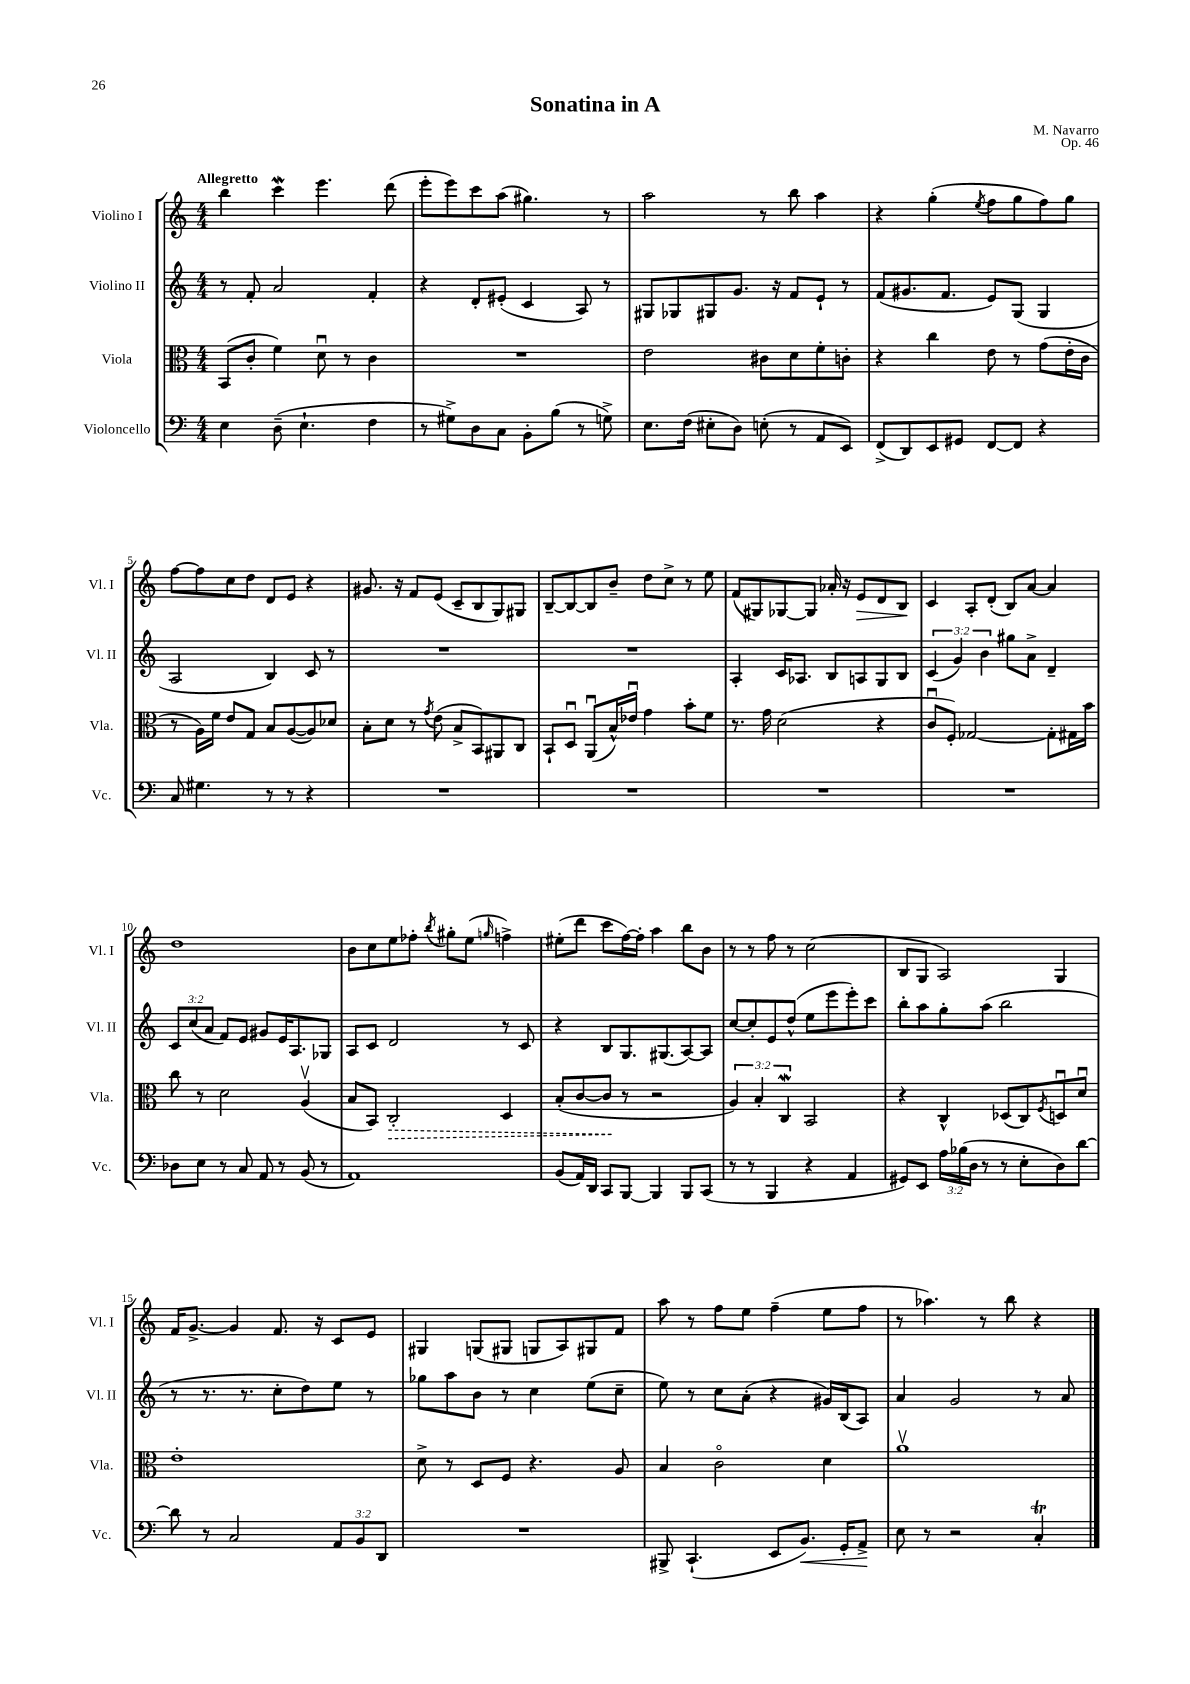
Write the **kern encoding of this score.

**kern	**kern	**kern	**kern
*staff4	*staff3	*staff2	*staff1
*clefF4	*clefC3	*clefG2	*clefG2
*k[]	*k[]	*k[]	*k[]
*M4/4	*M4/4	*M4/4	*M4/4
4E	(8BB	8r	4bb
.	8c'	8f'	.
(8D~	4f)	2a	4ccc
4.E`	.	.	.
.	8du	.	4.eee
.	8r	.	.
4F	4c	4f'	.
.	.	.	(8ddd
=	=	=	=
8r	1r	4r	8eee'
8G#^)	.	.	8eee)
8D	.	8d'	8ccc
8C	.	(8e#'	(8aa
8BB'	.	4c	4.gg#)
(8B	.	.	.
8r	.	8A)	.
8G^)	.	8r	8r
=	=	=	=
8.E	2e	8G#	2aa
.	.	8G-	.
(16F	.	.	.
8E#'	.	8G#	.
8D)	.	8.g	.
(8E'	8c#	.	8r
.	.	16r	.
8r	8d	8f	8bb
8AA	8f'	8e`	4aa
8EE)	8c'	8r	.
=	=	=	=
(8FF^	4r	(8f	4r
8DD)	.	8.g#	.
8EE	4cc	.	(4gg'
.	.	8.f	.
8GG#	.	.	.
.	.	.	8qee
[8FF	8e	8e)	8ff
8FF]	8r	(8G	8gg
4r	(8g	4G	8ff)
.	16e'	.	8gg
.	16c	.	.
=	=	=	=
8C	8r	2A	[8ff
4.G#	16A)	.	8ff]
.	16f	.	.
.	8e	.	8cc
.	8G	.	8dd
8r	8B	4B)	8d
8r	([8A	.	8e
4r	8A])	8c	4r
.	8d-	8r	.
=	=	=	=
1r	8B'	1r	8.g#
.	8d	.	.
.	.	.	16r
.	8r	.	8f
.	8qg	.	.
.	(8e	.	(8e
.	8B^	.	8c~
.	8BB)	.	8B
.	8AA#	.	8G)
.	8C	.	8G#
=	=	=	=
1r	8BB`	1r	[8B~
.	8Du	.	8B_
.	(8AAu	.	8B]
.	16B^^)	.	8b~
.	16e-u	.	.
.	4g	.	8dd
.	.	.	8cc^
.	8b'	.	8r
.	8f	.	8ee
=	=	=	=
1r	8.r	4A'	(8f
.	.	.	8G#)
.	16g	.	.
.	(2d	16c	[8G-
.	.	8.A-	.
.	.	.	8G-]
.	.	8B	16a-'
.	.	.	16r
.	.	8A	8e
.	4r	8G	8d
.	.	8B	8B
=	=	=	=
1r	8cu	(6c	4c
.	8F')	.	.
.	.	6g)	.
.	[2G-	.	8A'
.	.	6b	.
.	.	.	(8d'
.	.	8gg#	8B)
.	.	8a^	[8a
.	8G-']	4d~	4a]
.	16G#	.	.
.	16b	.	.
=	=	=	=
8D-	8cc	12c	1dd
.	.	(12cc	.
8E	8r	.	.
.	.	12a	.
8r	2d	8f)	.
8C	.	8e	.
8AA	.	8g#	.
8r	.	16e	.
.	.	8.A	.
(8BB	(4Av	.	.
8r	.	8G-	.
=	=	=	=
1AA)	8B	8A	8b
.	8BB)	8c	8cc
.	2C'	2d	8ee
.	.	.	8ff-'
.	.	.	8qbb
.	.	.	8gg#'
.	.	.	(8ee
.	.	.	16qqgg
.	4D	8r	4ff^)
.	.	8c	.
=	=	=	=
(8BB	(8B'	4r	(8ee#'
16AA)	[8c	.	8ddd
16DD	.	.	.
8CC	8c]	8B	8ccc
[8BBB	8r	8.G	[16ff)
.	.	.	16ff']
4BBB]	2r	.	4aa
.	.	(8.G#	.
8BBB	.	[8A)	8bb
(8CC	.	8A]	8b
=	=	=	=
8r	6A)	[8cc	8r
8r	.	8cc']	8r
.	6B'	.	.
4BBB	.	8e	8ff
.	6C	.	.
.	.	(8dd^^	8r
4r	2BB	8ee	(2cc
.	.	8eee	.
4AA	.	8eee')	.
.	.	8ccc	.
=	=	=	=
8GG#)	4r	8bb'	8B
8EE	.	8aa	8G
24A	4C^^	8gg'	2A)
(24B-	.	.	.
24D	.	.	.
8r	.	(8aa	.
8r	(8D-	2bb	.
8E'	8C)	.	.
.	8qF	.	.
8D)	8Du	.	4G
[8d	8du	.	.
=	=	=	=
8d]	1e'	8r	16f
.	.	.	[8.g^
8r	.	8.r	.
2C	.	.	4g]
.	.	8.r	.
.	.	8cc'	8.f
.	.	8dd)	.
.	.	.	16r
12AA	.	8ee	8c
12BB	.	.	.
.	.	8r	8e
12DD	.	.	.
=	=	=	=
1r	8d^	8gg-	4G#
.	8r	8aa	.
.	8D	8b	(8G
.	8F	8r	8G#
.	4.r	4cc	8G
.	.	.	8A)
.	.	(8ee	8G#
.	8A	8cc~	8f
=	=	=	=
8BBB#^	4B	8ee)	8aa
(4.CC`	.	8r	8r
.	2co	8cc	8ff
.	.	(8a'	8ee
8EE	.	4r	(4ff~
8.BB)	.	.	.
.	4d	16g#)	8ee
16GG'	.	(16B	.
8AA^	.	8A)	8ff
=	=	=	=
8E	1av	4a	8r
8r	.	.	4.aa-)
2r	.	2g	.
.	.	.	8r
.	.	.	8bb
4C'	.	8r	4r
.	.	8a	.
==	==	==	==
*-	*-	*-	*-
